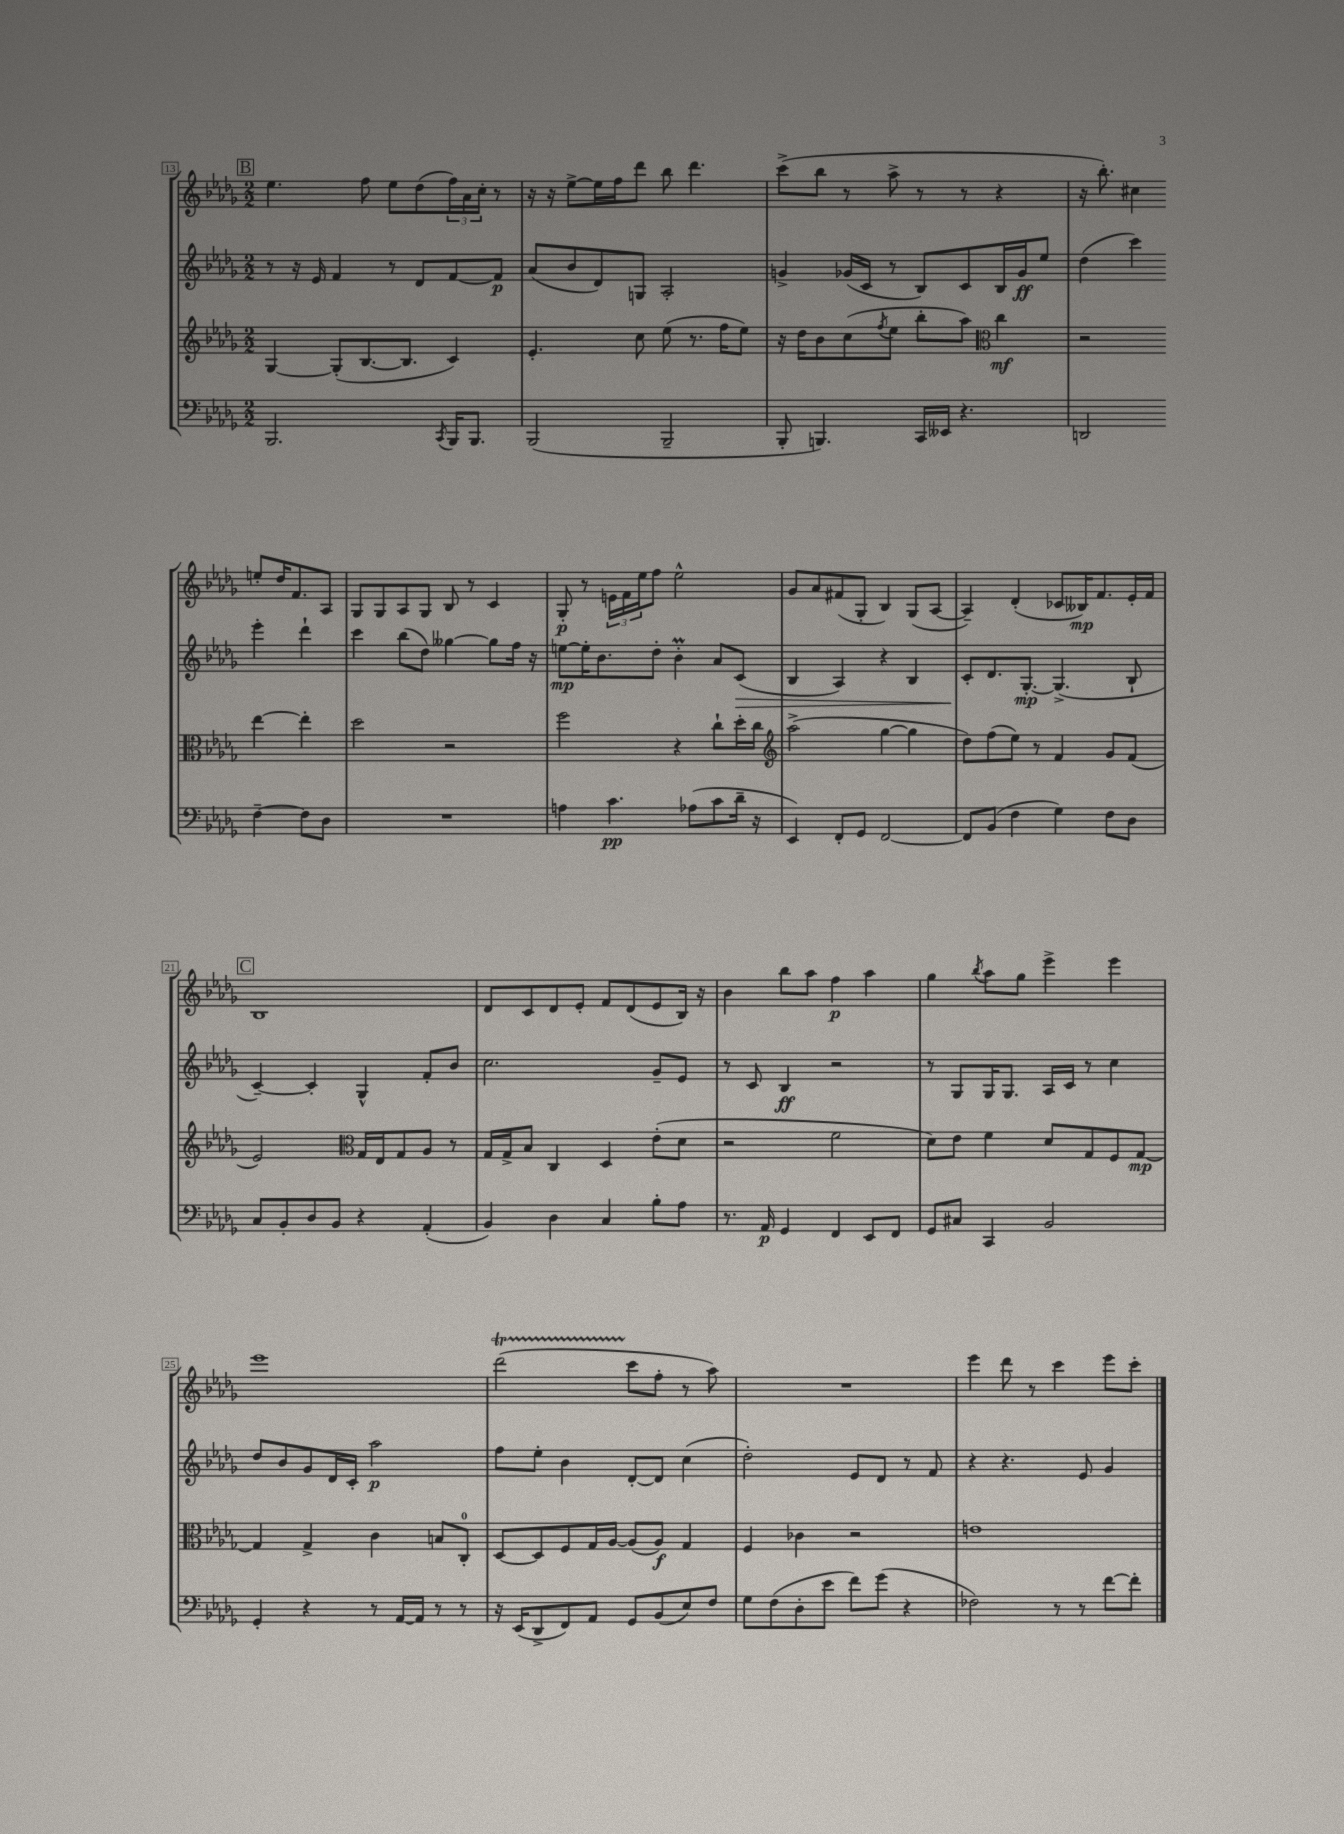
<<
\new StaffGroup <<
\new Staff = "s0" {
    \clef treble \key des \major \numericTimeSignature \time 2/2
    \mark \markup { \box "B" } ees''4. f''8 ees''8 des''8( \tuplet 3/2 { f''16) aes'16 c''16-. } r8 |
    r16 r16 ees''8~-> ees''16 f''16 des'''8 bes''8 des'''4. |
    c'''8->( bes''8 r8 aes''8-> r8 r8 r4 |
    r16 bes''8.-.) cis''4 e''8-. des''16 f'8. aes8 |
    ges8 ges8 aes8 ges8 bes8 r8 c'4 |
    ges8-.\p r8 \tuplet 3/2 { e'16 f'16 ees''16 } f''8 ees''2-^ |
    ges'8 aes'8 fis'8( ges8-. bes4) ges8( aes8~ |
    aes4--) des'4-.( ces'8 beses16\mp) f'8. ees'16-. f'16 |
    \mark \markup { \box "C" } bes1 |
    des'8 c'8 des'8 ees'8-. f'8 des'8( ees'8 bes16) r16 |
    bes'4 bes''8 aes''8 f''4\p aes''4 |
    ges''4 \acciaccatura { bes''8 } aes''8 ges''8 ees'''4-> ees'''4 |
    ees'''1 |
    des'''2\startTrillSpan( c'''8\stopTrillSpan f''8-. r8 aes''8) |
    R1 |
    ees'''4 des'''8 r8 c'''4 ees'''8 c'''8-. \bar "|." |
}
\new Staff = "s1" {
    \clef treble \key des \major \numericTimeSignature \time 2/2
    \mark \markup { \box "B" } r8 r16 ees'16 f'4 r8 des'8 f'8~ f'8\p |
    aes'8( bes'8 des'8) g8 aes2-. |
    g'4-> ges'16( c'16 r8 bes8) c'8 bes16 ges'16\ff ees''8 |
    des''4( c'''4) ees'''4-. des'''4-! |
    c'''4 bes''8( des''8) geses''4~ geses''8 f''16 r16 |
    e''8~\mp e''16-. bes'8. des''8-. bes'4-.\prall aes'8 c'8\>( |
    bes4 aes4) r4 bes4 |
    c'8-.\! des'8. ges8.~-.\mp ges4.->( bes8-! |
    \mark \markup { \box "C" } c'4~--) c'4-. ges4-^ f'8-. bes'8 |
    c''2. ges'8-- ees'8 |
    r8 c'8 bes4\ff r2 |
    r8 ges8 ges16 ges8. aes16 c'16 r8 c''4 |
    des''8 bes'8 ges'8 des'16 c'16-. aes''2\p |
    f''8 ees''8-. bes'4 des'8~-. des'8 c''4( |
    des''2-.) ees'8 des'8 r8 f'8 |
    r4 r4. ees'8 ges'4 \bar "|." |
}
\new Staff = "s2" {
    \clef treble \key des \major \numericTimeSignature \time 2/2
    \mark \markup { \box "B" } ges4~ ges8-.( bes8.~ bes8. c'4) |
    ees'4.-. c''8 ees''8( r8. f''16 ees''8) |
    r16 des''16 bes'8 c''8( \acciaccatura { f''8 } ees''8 bes''8-. aes''8) \clef alto c''4\mf |
    r2 ees''4~ ees''4-. |
    des''2 r2 |
    f''2 r4 c''8-! des''16-. c''16 |
    \clef treble aes''2->( ges''4~ ges''4 |
    des''8) f''8( ees''8) r8 f'4 ges'8 f'8( |
    \mark \markup { \box "C" } ees'2) \clef alto ges16 ees16 ges8 aes8 r8 |
    ges16 ges16-> bes8 c4 des4 ees'8-.( des'8 |
    r2 f'2 |
    des'8) ees'8 f'4 des'8 ges8 f8 ges8~\mp |
    ges4 ges4-> c'4 b8 c8-0-. |
    des8~ des8 f8 ges16 aes16~ aes8( aes8\f) ges4 |
    f4 ces'4 r2 |
    e'1 \bar "|." |
}
\new Staff = "s3" {
    \clef bass \key des \major \numericTimeSignature \time 2/2
    \mark \markup { \box "B" } bes,,2. \acciaccatura { c,8 } bes,,16 bes,,8. |
    bes,,2( bes,,2-- |
    bes,,8-. b,,4.) c,16 eeses,16 r4. |
    d,2 f4~-- f8 des8 |
    R1 |
    a4 c'4.\pp aes8( c'8 des'16-- r16 |
    ees,4) f,8-. ges,8 f,2~ |
    f,8 bes,8( f4 ges4) f8 des8 |
    \mark \markup { \box "C" } c8 bes,8-. des8 bes,8 r4 aes,4-.( |
    bes,4) des4 c4 bes8-. aes8 |
    r8. aes,16\p ges,4 f,4 ees,8 f,8 |
    ges,8 cis8 c,4 bes,2 |
    ges,4-. r4 r8 aes,16~ aes,16 r8 r8 |
    r16 ees,16( des,8-> f,8) aes,8 ges,8 bes,8( ees8) f8 |
    ges8 f8( des8-. ees'8 f'8) ges'8( r4 |
    fes2) r8 r8 f'8~ f'8-. \bar "|." |
}
>>
>>
\layout { \context { \Score currentBarNumber = #13 \override BarNumber.stencil = #(make-stencil-boxer 0.1 0.3 ly:text-interface::print) } }
